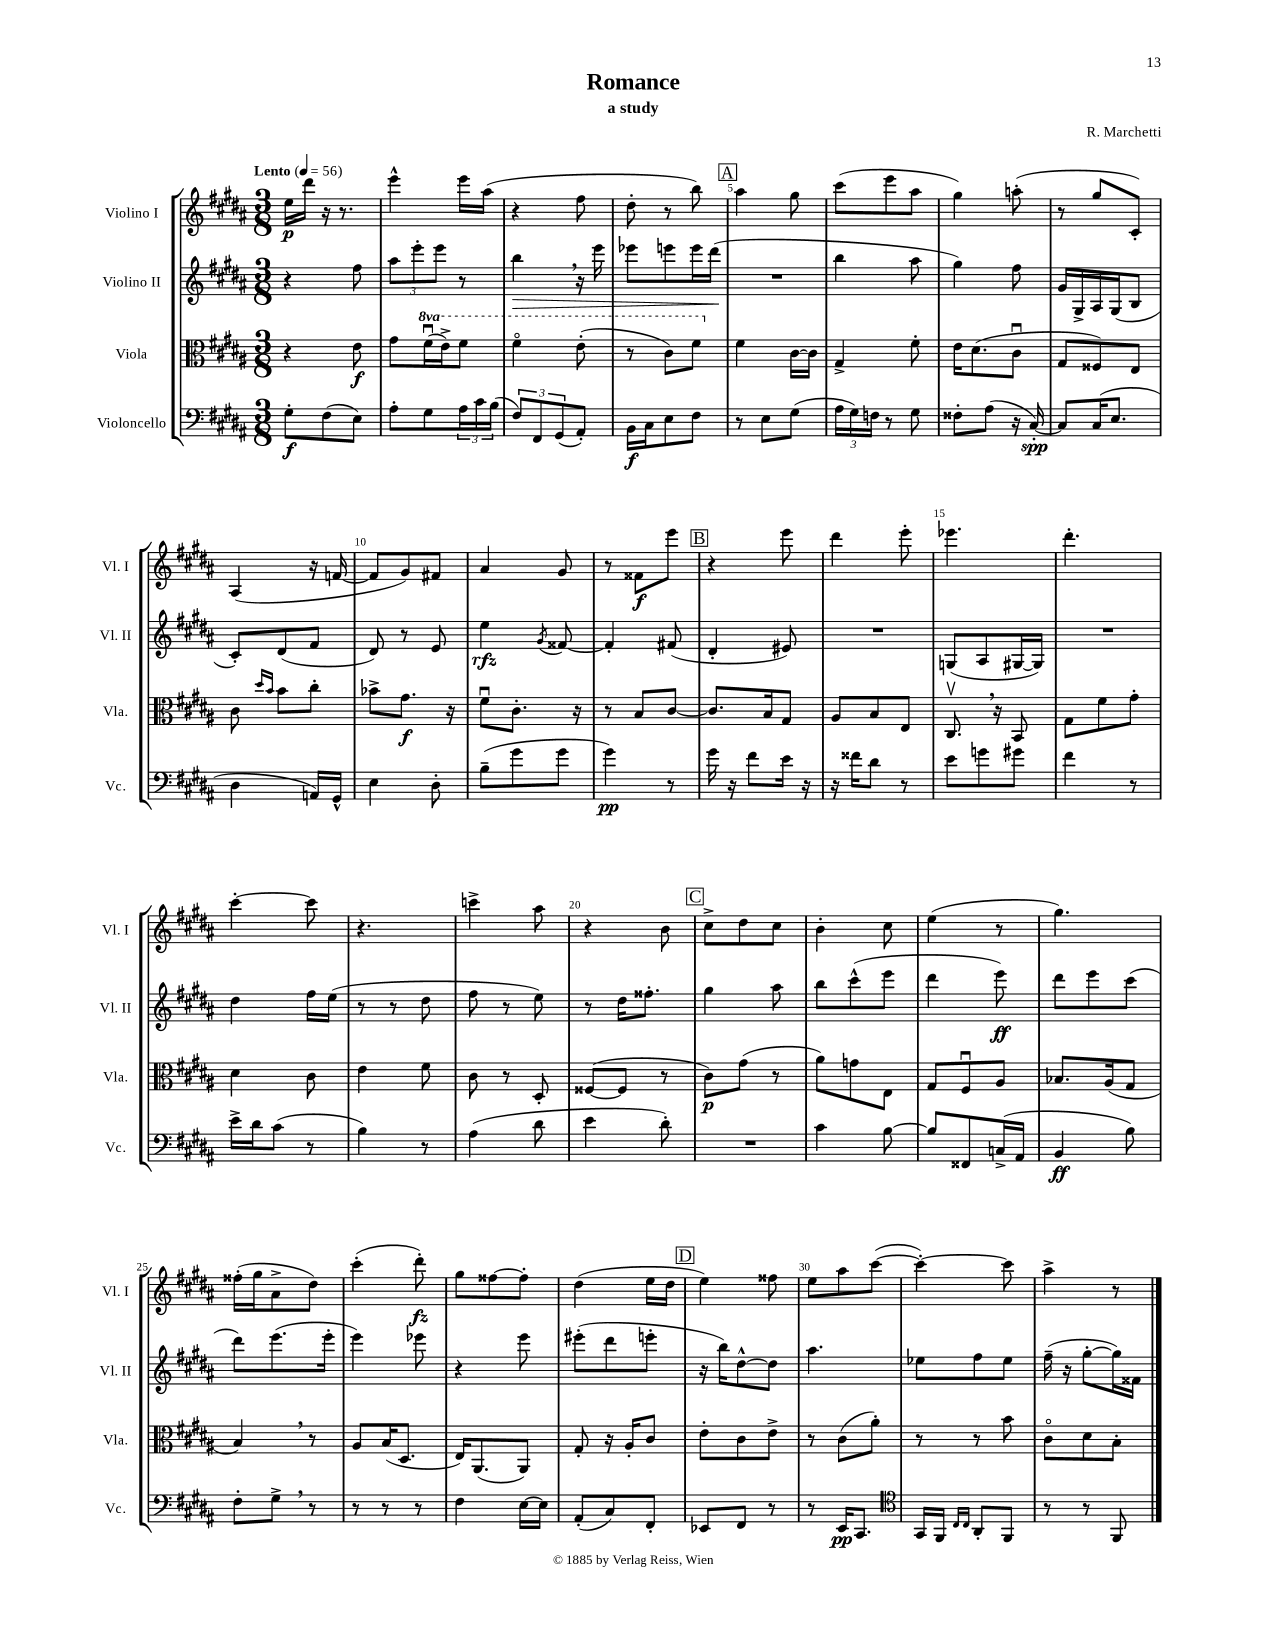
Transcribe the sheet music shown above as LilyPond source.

\header { title = "Romance" composer = "R. Marchetti" subtitle = "a study" }
<<
\new StaffGroup <<
\new Staff = "s0" \with { instrumentName = "Violino I" shortInstrumentName = "Vl. I" } {
    \clef treble \key b \major \numericTimeSignature \time 3/8 \tempo "Lento" 4 = 56
    e''16\p dis'''16 r16 r8. |
    e'''4-^ e'''16 ais''16( |
    r4 fis''8 |
    dis''8-. r8 b''8) |
    \mark \markup { \box "A" } ais''4 gis''8 |
    cis'''8( e'''8 ais''8 |
    gis''4) a''8-.( |
    r8 gis''8 cis'8-.) |
    ais4( r16 f'16~ |
    f'8 gis'8) fis'8 |
    ais'4 gis'8 |
    r8 fisis'8\f e'''8 |
    \mark \markup { \box "B" } r4 e'''8 |
    dis'''4 e'''8-. |
    ees'''4. |
    dis'''4.-. |
    cis'''4~-. cis'''8 |
    r4. |
    c'''4-> ais''8 |
    r4 b'8 |
    \mark \markup { \box "C" } cis''8-> dis''8 cis''8 |
    b'4-. cis''8 |
    e''4( r8 |
    gis''4.) |
    fisis''16-.( gis''16 ais'8-> dis''8) |
    cis'''4-.( dis'''8-.\fz) |
    gis''8 fisis''8~ fisis''8-. |
    dis''4( e''16 dis''16 |
    \mark \markup { \box "D" } e''4) fisis''8 |
    e''8 ais''8 cis'''8~( |
    cis'''4~-.) cis'''8 |
    ais''4-> r8 \bar "|." |
}
\new Staff = "s1" \with { instrumentName = "Violino II" shortInstrumentName = "Vl. II" } {
    \clef treble \key b \major \numericTimeSignature \time 3/8
    r4 fis''8 |
    \tuplet 3/2 { ais''8 e'''8-. e'''8 } r8 |
    b''4\> \breathe r16 e'''16 |
    ees'''8 e'''8 e'''16 dis'''16\!( |
    \mark \markup { \box "A" } R4. |
    b''4 ais''8 |
    gis''4) fis''8 |
    gis'16 gis16-> ais16 gis16( b8 |
    cis'8-.) dis'8( fis'8 |
    dis'8) r8 e'8 |
    e''4\rfz \acciaccatura { gis'8 } fisis'8~ |
    fisis'4-. fis'8( |
    \mark \markup { \box "B" } dis'4-. eis'8) |
    R4. |
    g8( ais8 gis16~ gis16) |
    R4. |
    dis''4 fis''16 e''16( |
    r8 r8 dis''8 |
    fis''8 r8 e''8) |
    r8 dis''16 fisis''8.-. |
    \mark \markup { \box "C" } gis''4 ais''8 |
    b''8 cis'''8-^( e'''8 |
    dis'''4 e'''8\ff) |
    dis'''8 e'''8 cis'''8( |
    dis'''8) e'''8.( e'''16-. |
    e'''4) ees'''8 |
    r4 e'''8 |
    eis'''8-.( dis'''8 e'''8-. |
    \mark \markup { \box "D" } r16 b''16) dis''8~-^ dis''8 |
    ais''4. |
    ees''8 fis''8 ees''8 |
    fis''16--( r16 gis''8~-. gis''16) fisis'16 \bar "|." |
}
\new Staff = "s2" \with { instrumentName = "Viola" shortInstrumentName = "Vla." } {
    \clef alto \key b \major \numericTimeSignature \time 3/8 \set Staff.ottavationMarkups = #ottavation-simple-ordinals
    r4 e'8\f |
    gis'8 \ottava #1 fis''16\downbow( e''16->) fis''8 |
    fis''4\flageolet e''8-.( |
    r8 cis''8) fis''8 \ottava #0 |
    \mark \markup { \box "A" } fis'4 cis'16~ cis'16 |
    gis4-> fis'8-. |
    e'16 dis'8.( cis'8\downbow |
    gis8 fisis8) e8 |
    cis'8 \grace { dis''16 b'16 } b'8 cis''8-. |
    bes'8-> gis'8.\f r16 |
    fis'8\downbow cis'8.-. r16 |
    r8 b8 cis'8~ |
    \mark \markup { \box "B" } cis'8. b16 gis8 |
    ais8 b8 e8 |
    cis8.\upbow \breathe r16 b,8 |
    gis8 fis'8 gis'8-. |
    dis'4 cis'8 |
    e'4 fis'8 |
    cis'8 r8 dis8-. |
    fisis8~( fisis8 r8 |
    \mark \markup { \box "C" } cis'8\p) gis'8( r8 |
    ais'8) g'8 e8 |
    gis8 fis8\downbow ais8 |
    bes8. ais16( gis8 |
    b4) \breathe r8 |
    ais8 b16( dis8. |
    e16) ais,8.( ais,8) |
    gis8-. r16 ais16-. cis'8 |
    \mark \markup { \box "D" } e'8-. cis'8 e'8-> |
    r8 cis'8( ais'8-.) |
    r8 r8 b'8 |
    cis'8\flageolet dis'8 b8-. \bar "|." |
}
\new Staff = "s3" \with { instrumentName = "Violoncello" shortInstrumentName = "Vc." } {
    \clef bass \key b \major \numericTimeSignature \time 3/8
    gis8-.\f fis8( e8) |
    ais8-. gis8 \tuplet 3/2 { ais16 cis'16 b16( } |
    \tuplet 3/2 { fis8) fis,8 gis,8( } ais,8-.) |
    b,16\f cis16 e8 fis8 |
    \mark \markup { \box "A" } r8 e8 gis8( |
    \tuplet 3/2 { ais16 gis16) f16 } r8 gis8 |
    fisis8-. ais8( r16 cis16~-.\spp) |
    cis8 cis16( e8. |
    dis4 a,16) gis,16-^ |
    e4 dis8-. |
    b8--( gis'8 gis'8 |
    gis'4\pp) r8 |
    \mark \markup { \box "B" } gis'16 r16 fis'8 e'16 r16 |
    r16 fisis'16 dis'8 r8 |
    e'8 g'8 gis'8 |
    fis'4 r8 |
    e'16-> dis'16 cis'8( r8 |
    b4) r8 |
    ais4( dis'8 |
    e'4 dis'8-.) |
    \mark \markup { \box "C" } R4. |
    cis'4 b8~ |
    b8 fisis,8 c16->( ais,16 |
    b,4\ff b8) |
    fis8-. gis8-> \breathe r8 |
    r8 r8 r8 |
    fis4 e16~ e16 |
    ais,8-.( cis8) fis,8-. |
    \mark \markup { \box "D" } ees,8 fis,8 r8 |
    r8 e,16\pp cis,8. |
    \clef tenor gis,16 fis,16 \grace { cis16 cis16 } ais,8-. fis,8 |
    r8 r8 fis,8 \bar "|." |
}
>>
>>
\layout { \context { \Score \override BarNumber.break-visibility = ##(#f #t #t) barNumberVisibility = #(every-nth-bar-number-visible 5) } }
